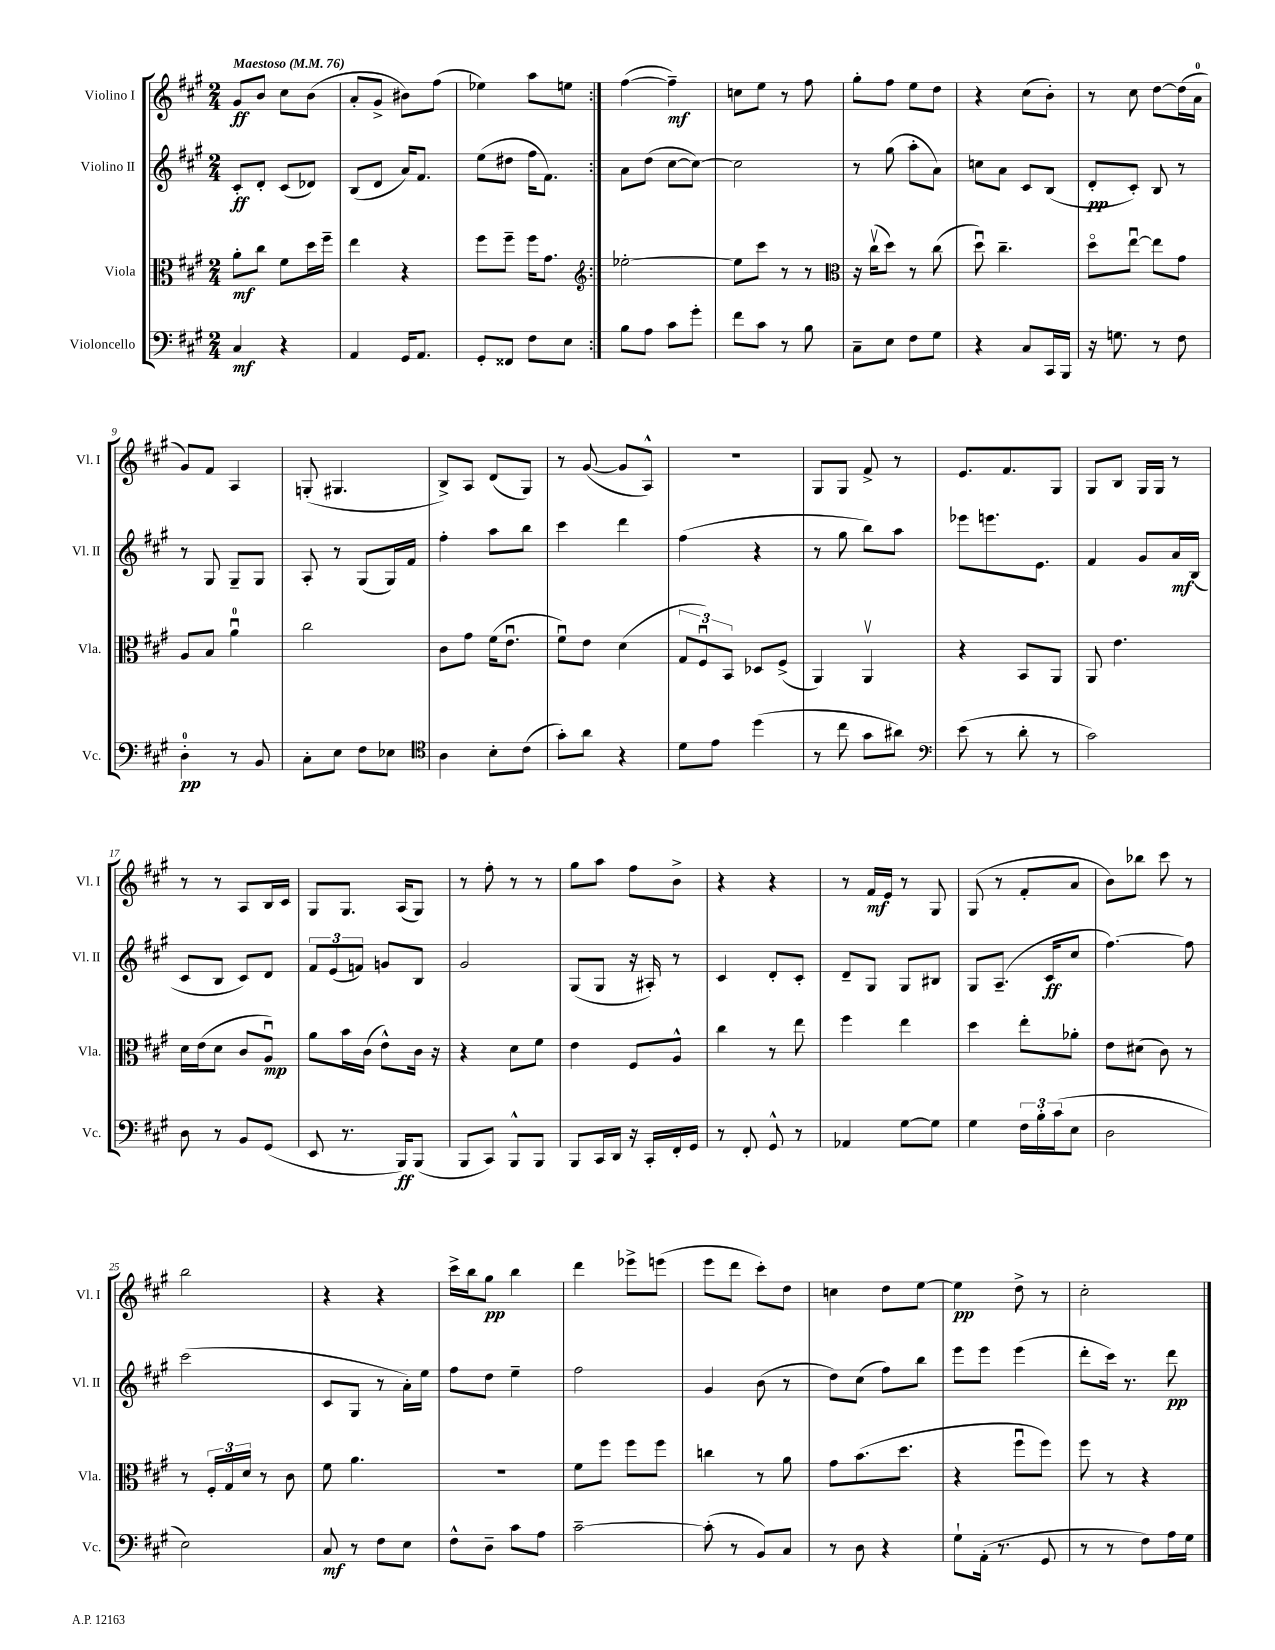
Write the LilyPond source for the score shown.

<<
\new StaffGroup <<
\new Staff = "s0" \with { instrumentName = "Violino I" shortInstrumentName = "Vl. I" } {
    \clef treble \key a \major \numericTimeSignature \time 2/4 \tempo "Maestoso" 4 = 76
    \repeat volta 2 { gis'8\ff b'8 cis''8 b'8( |
    a'8-. gis'8-> bis'8) fis''8( |
    ees''4) a''8 e''8 | }
    fis''4~( fis''4--\mf) |
    c''8 e''8 r8 fis''8 |
    gis''8-. fis''8 e''8 d''8 |
    r4 cis''8( b'8-.) |
    r8 cis''8 d''8~ d''16( a'16-0 |
    gis'8) fis'8 a4 |
    g8-.( gis4. |
    b8->) a8 d'8( gis8) |
    r8 gis'8~( gis'8 a8-^) |
    R2 |
    gis8 gis8 fis'8-> r8 |
    e'8. fis'8. gis8 |
    gis8 b8 gis16 gis16 r8 |
    r8 r8 a8 b16 cis'16 |
    gis8 gis8. a16( gis8) |
    r8 fis''8-. r8 r8 |
    gis''8 a''8 fis''8 b'8-> |
    r4 r4 |
    r8 fis'16\mf e'16 r8 gis8 |
    gis8( r8 fis'8-. a'8 |
    b'8) bes''8 cis'''8 r8 |
    b''2 |
    r4 r4 |
    cis'''16-> b''16 gis''8\pp b''4 |
    d'''4 ees'''8-> e'''8( |
    e'''8 d'''8 cis'''8-.) d''8 |
    c''4 d''8 e''8~ |
    e''4\pp d''8-> r8 |
    cis''2-. \bar "|." |
}
\new Staff = "s1" \with { instrumentName = "Violino II" shortInstrumentName = "Vl. II" } {
    \clef treble \key a \major \numericTimeSignature \time 2/4
    \repeat volta 2 { cis'8-.\ff d'8-. cis'8( des'8) |
    b8( d'8 a'16) fis'8. |
    e''8( dis''8 fis''16 fis'8.) | }
    a'8 d''8( cis''8~ cis''8~) |
    cis''2 |
    r8 gis''8( a''8-. a'8) |
    c''8 a'8 cis'8 b8( |
    d'8-.\pp cis'8-.) b8 r8 |
    r8 gis8 gis8-- gis8 |
    a8-. r8 gis8( gis16) fis'16 |
    fis''4-. a''8 b''8 |
    cis'''4 d'''4 |
    fis''4( r4 |
    r8 gis''8 b''8) a''8 |
    ees'''8 e'''8. e'8. |
    fis'4 gis'8 a'16\mf b16( |
    cis'8 b8 cis'8) d'8 |
    \tuplet 3/2 { fis'8 e'8( f'8) } g'8 b8 |
    gis'2 |
    gis8( gis8 r16 ais16-.) r8 |
    cis'4 d'8-. cis'8-. |
    d'8-- gis8 gis8 bis8 |
    gis8 a8.--( cis'16\ff cis''8 |
    fis''4.~) fis''8 |
    cis'''2( |
    cis'8 gis8 r8 a'16-.) e''16 |
    fis''8 d''8 e''4-- |
    fis''2 |
    gis'4 b'8( r8 |
    d''8) cis''8( fis''8) b''8 |
    e'''8 e'''8 e'''4( |
    d'''8-. cis'''16) r8. d'''8\pp \bar "|." |
}
\new Staff = "s2" \with { instrumentName = "Viola" shortInstrumentName = "Vla." } {
    \clef alto \key a \major \numericTimeSignature \time 2/4
    \repeat volta 2 { a'8-.\mf cis''8 fis'8 d''16 fis''16-- |
    e''4 r4 |
    fis''8 fis''8-- fis''16 gis'8. | }
    \clef treble ees''2~-. |
    ees''8 cis'''8 r8 r8 |
    \clef alto r16 cis''16\upbow( d''8) r8 cis''8( |
    d''8\downbow) cis''4.-- |
    d''8\flageolet e''8~\downbow e''8 gis'8 |
    a8 b8 a'4-0\downbow |
    cis''2 |
    cis'8 gis'8 fis'16( e'8.\downbow |
    fis'8\downbow) e'8 d'4( |
    \tuplet 3/2 { gis8 fis8\downbow) b,8 } des8 fis8->( |
    a,4) a,4\upbow |
    r4 b,8 a,8 |
    a,8 e'4. |
    d'16 e'16( d'8 cis'8 a8\downbow\mp) |
    a'8 b'16 cis'16( e'8-^) cis'16 r16 |
    r4 d'8 fis'8 |
    e'4 fis8 a8-^ |
    cis''4 r8 e''8 |
    fis''4 e''4 |
    d''4 e''8-. aes'8-. |
    e'8 dis'8( cis'8) r8 |
    r8 \tuplet 3/2 { fis16-. gis16 d'16 } r8 cis'8 |
    fis'8 a'4. |
    R2 |
    fis'8 fis''8 fis''8 fis''8 |
    c''4 r8 a'8 |
    gis'8 b'8.( d''8. |
    r4 fis''8\downbow fis''8) |
    fis''8 r8 r4 \bar "|." |
}
\new Staff = "s3" \with { instrumentName = "Violoncello" shortInstrumentName = "Vc." } {
    \clef bass \key a \major \numericTimeSignature \time 2/4
    \repeat volta 2 { cis4\mf r4 |
    a,4 gis,16 a,8. |
    gis,8-. fisis,8 fis8 e8 | }
    b8 a8 cis'8 gis'8-. |
    fis'8 cis'8 r8 b8 |
    cis8-- e8 fis8 gis8 |
    r4 cis8 cis,16 b,,16 |
    r16 g8. r8 fis8 |
    d4-0-.\pp r8 b,8 |
    cis8-. e8 fis8 ees8 |
    \clef tenor a4 b8-. cis'8( |
    gis'8-.) a'8 r4 |
    d'8 e'8 d''4( |
    r8 cis''8 gis'8 ais'8) |
    \clef bass e'8( r8 d'8-. r8 |
    cis'2) |
    d8 r8 b,8 gis,8( |
    e,8 r8. b,,16\ff) b,,8( |
    b,,8 cis,8) b,,8-^ b,,8 |
    b,,8 cis,16 d,16 r16 cis,16-. fis,16-. gis,16 |
    r8 fis,8-. gis,8-^ r8 |
    aes,4 gis8~ gis8 |
    gis4 \tuplet 3/2 { fis16 b16-. cis'16( } e8 |
    d2 |
    e2) |
    cis8\mf r8 fis8 e8 |
    fis8-^ d8-- cis'8 a8 |
    cis'2~-- |
    cis'8-.( r8 b,8) cis8 |
    r8 d8 r4 |
    gis8-! a,16-.( r8. gis,8 |
    r8 r8 fis8) a16 gis16 \bar "|." |
}
>>
>>
